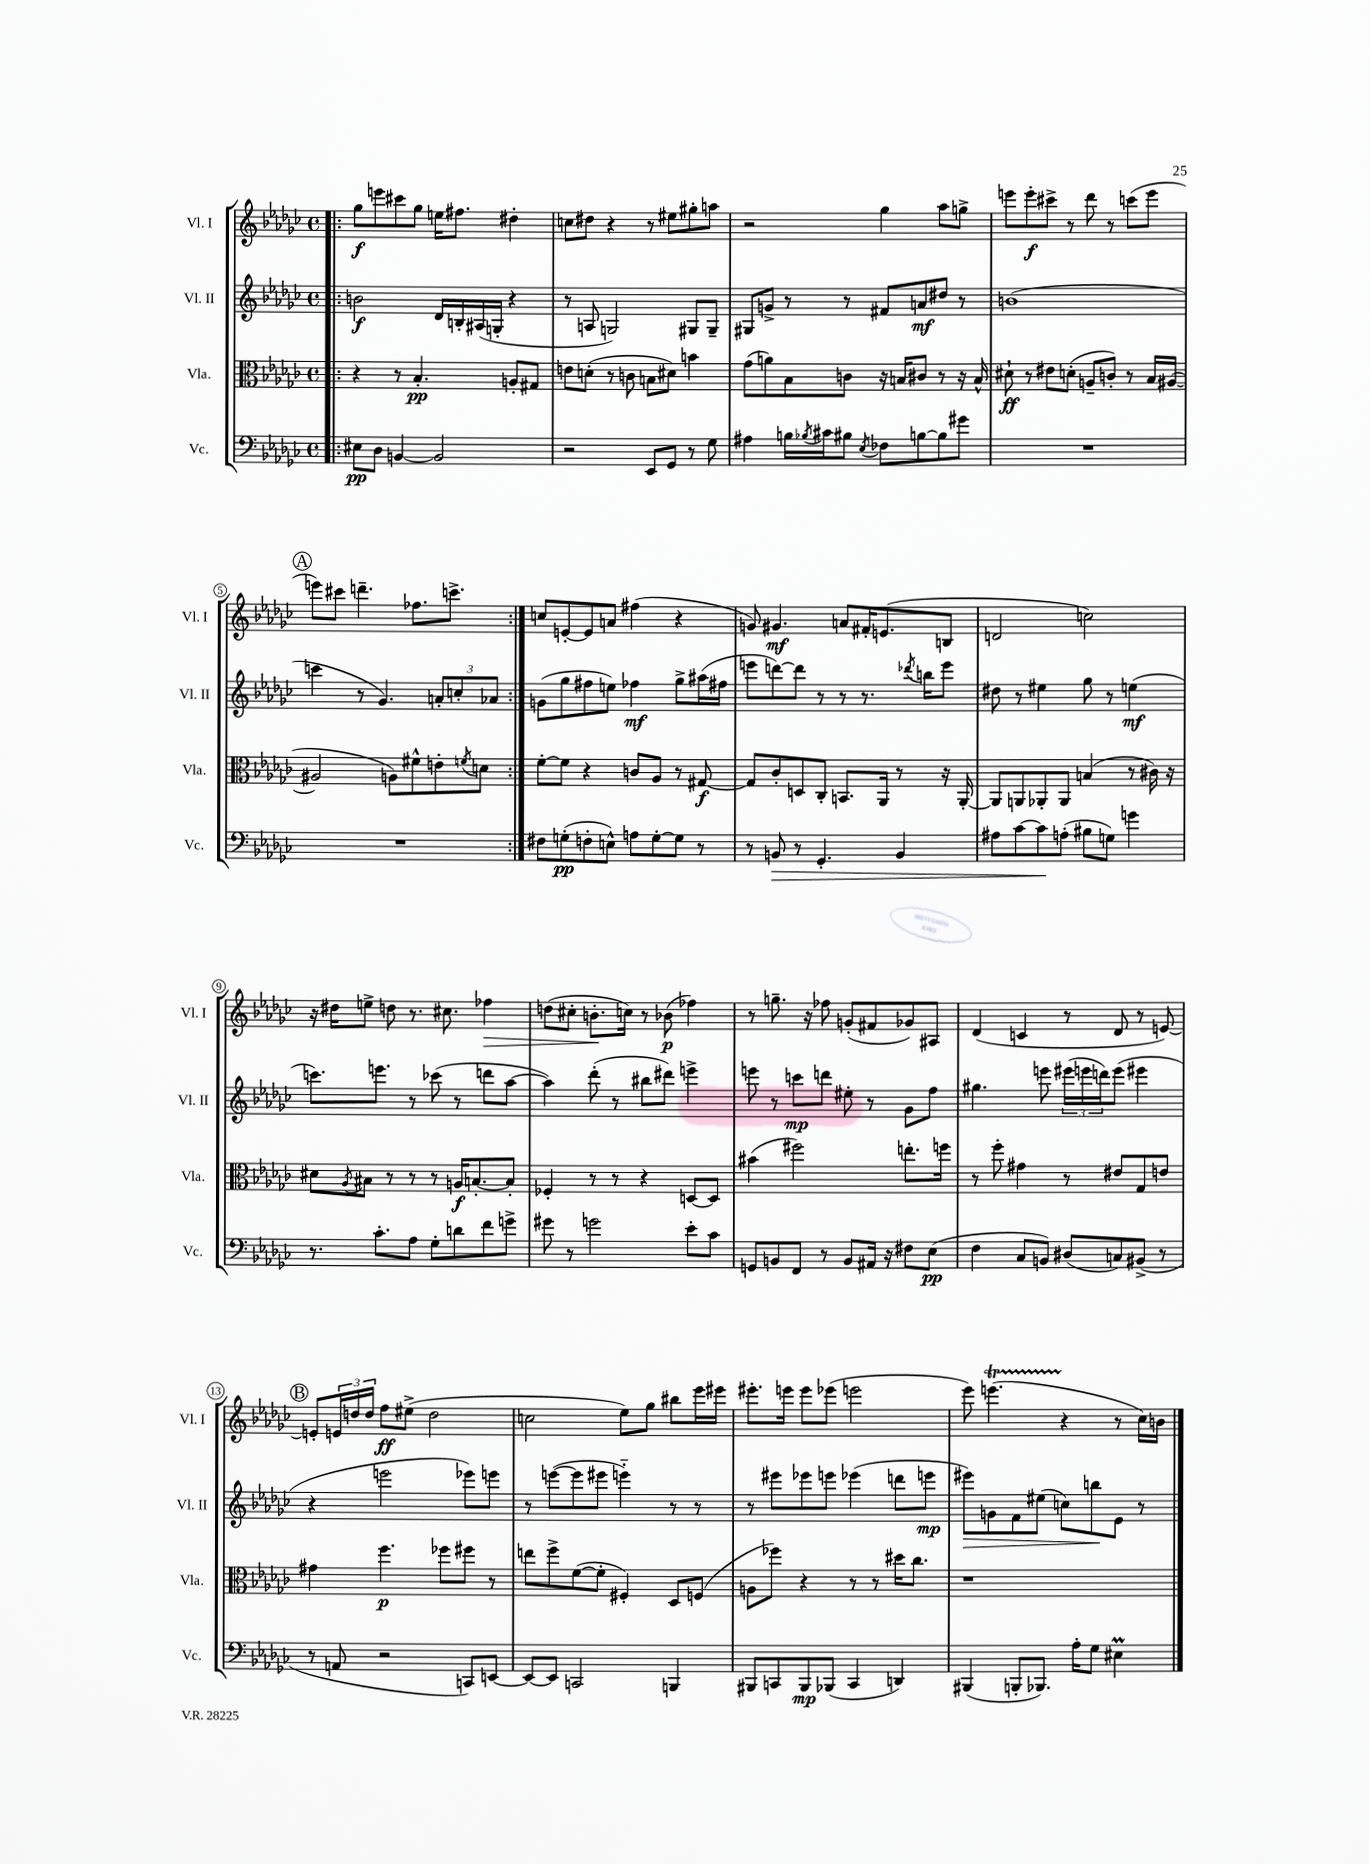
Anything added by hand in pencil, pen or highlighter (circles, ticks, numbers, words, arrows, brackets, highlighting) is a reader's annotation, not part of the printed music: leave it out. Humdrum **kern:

**kern	**kern	**kern	**kern
*staff4	*staff3	*staff2	*staff1
*clefF4	*clefC3	*clefG2	*clefG2
*k[b-e-a-d-g-c-]	*k[b-e-a-d-g-c-]	*k[b-e-a-d-g-c-]	*k[b-e-a-d-g-c-]
*M4/4	*M4/4	*M4/4	*M4/4
*met(c)	*met(c)	*met(c)	*met(c)
=!|:	=!|:	=!|:	=!|:
8E#	4r	2b	8gg-
8D-	.	.	8eee
[4BB	8r	.	8ccc#
.	4.B-'	.	8gg-
2BB]	.	16d-	16ee
.	.	16B'	8.ff#
.	.	(16A#	.
.	.	16G'	.
.	8A'	4r	4dd#'
.	8G#	.	.
=	=	=	=
2r	8e	8r	8cc
.	(8d'	8A	8dd#
.	8r	2G)	4r
.	8c	.	.
8EE-	8B	.	8r
8GG-	8d#)	.	8ee#
8r	4b	8G#	8gg#'
8G-	.	8G#~	8aa
=	=	=	=
4A#	(8g-	8G#	2r
.	8a)	8g^	.
16B	8B-	8r	.
8qB-	.	.	.
16c#	.	.	.
8B#	8c	8r	.
8qE-	.	.	.
8F-	16r	8f#	4gg-
.	16B	.	.
[8B	8c#	8a	.
8B]	8r	8dd#	8aa-
8g#	16r	8r	8gg^
.	16B^^	.	.
=	=	=	=
1r	8d#`	(1b	8eee
.	8r	.	8eee'
.	8e#	.	8ccc#^
.	(8d'	.	8r
.	8A~	.	8ddd-
.	8c')	.	8r
.	8r	.	(8ccc
.	16B-	.	8eee
.	([16A#	.	.
=	=	=	=
1r	2A#]	4ccc	8eee)
.	.	.	8ccc#
.	.	8r	4.ddd~
.	.	4.g-)	.
.	8A)	.	.
.	8f#^^	.	8.ff-
.	8e'	12a'	.
.	.	.	8.ccc^
.	.	12cc'	.
.	8qf	.	.
.	8d	.	.
.	.	12a-	.
=:|!	=:|!	=:|!	=:|!
8F#	[8f'	(8g	8cc
(8G'	8f]	8gg-	[8e'
8F'	4r	8ff#	8e]
8E^^)	.	8ee)	8a
8A	8c	4ff-	(4ff#
[8G'	8A-	.	.
8G]	8r	8gg-^	4r
8r	[8G#	(16aa#	.
.	.	16ff#	.
=	=	=	=
8r	8G#]	8eee	8g)
8BB	8c-'	[8ddd)	4.g#
8r	8D	8ddd]	.
4.GG-'	8C-'	8r	.
.	8.BB	8r	8a
.	.	8.r	16f#'
.	16AA-	.	(8.e
4BB	8r	.	.
.	.	8qddd-	.
.	.	16bb	.
.	16r	8eee	8B
.	[16AA-'	.	.
=	=	=	=
8A#	8AA-]	8dd#	2d
[8c-	8AA	8r	.
8c-]	8AA-'	4ee#	.
(8A'	8AA-	.	.
8B#	(4B	8gg-	2cc)
8G)	.	8r	.
4g	8r	(4ee	.
.	16c#)	.	.
.	16r	.	.
=	=	=	=
8.r	8d#	8.ccc)	16r
.	.	.	16dd#
.	8qA-	.	.
.	8B#	.	8ee^
8.c-'	.	8.eee	.
.	8r	.	8dd
8A-	8r	8r	8.r
8G-'	8r	(8ccc-	.
.	.	.	8.cc#
8d	16A	8r	.
.	[8.B'	.	.
8f	.	8ddd	4ff-
8g^	8B']	[8aa-	.
=	=	=	=
8g#	4F-'	4aa-])	(8dd
8r	.	.	8cc#'
2g	8r	(8ddd-'	8.b'
.	8r	8r	.
.	.	.	16cc)
.	4r	8bb#	8r
.	.	8ddd#)	(8b-
8e-'	[8D	4eee^	4ff-)
8c-	8D]	.	.
=	=	=	=
8GG	(4b#	8eee	8r
8BB	.	8r	8.gg~
8FF	2ff#)	8ccc	.
.	.	.	16r
8r	.	8ddd	8ff-
8BB	.	8ee#'	(8g'
16AA#	.	8r	8f#
16r	.	.	.
8F#	8.ee'	8g-	8g-)
(8E-	.	8ff	8A#
.	16ff	.	.
=	=	=	=
4F	8r	4.gg#	(4d-
.	8ff'	.	.
8C-	4g#	.	4c
8BB)	.	8eee	.
(8D#	8r	(24eee#	8r
.	.	24eee	.
.	.	24ddd)	.
8C)	8e#	(8eee	8d-
(8BB#^	8G-	4eee#	8r
8r	8e	.	[8e)
=	=	=	=
8r	4g#	4r	8e']
8AA	.	.	24e
.	.	.	24dd
.	.	.	24dd
2r	4.ff	2eee	8ff
.	.	.	(8ee#^
.	.	.	2dd
.	8ff-	.	.
8CC)	8ff#	8eee-)	.
[8EE	8r	8eee	.
=	=	=	=
8EE_	8ee	8r	2cc
8EE]	8ff^	([8eee	.
2CC	([8f	8eee]	.
.	8f']	8eee#	.
.	4F#')	4eee'~)	8ee-)
.	.	.	8gg-
4BBB	8D-	8r	8bb#
.	(8F	8r	16eee-
.	.	.	16eee#
=	=	=	=
8BBB#	8A	8r	8.eee#'
8CC	8ff-)	8eee#	.
.	.	.	16eee
8BBB#	4r	8eee-	8eee
(8BBB-	.	8eee	(8eee-
4CC	8r	(4eee-	2eee
.	8r	.	.
4DD)	16dd#	8ddd	.
.	8.cc-	.	.
.	.	8eee	.
=	=	=	=
(4BBB#	1r	8eee#)	8eee-)
.	.	8g	(4.eee
8BBB'	.	8f	.
8.BBB-)	.	(8ee#	.
.	.	8cc)	4r
16A-'	.	.	.
8G-	.	8bb	.
4E#	.	8e-	8r
.	.	8r	16cc-)
.	.	.	16b
==	==	==	==
*-	*-	*-	*-
